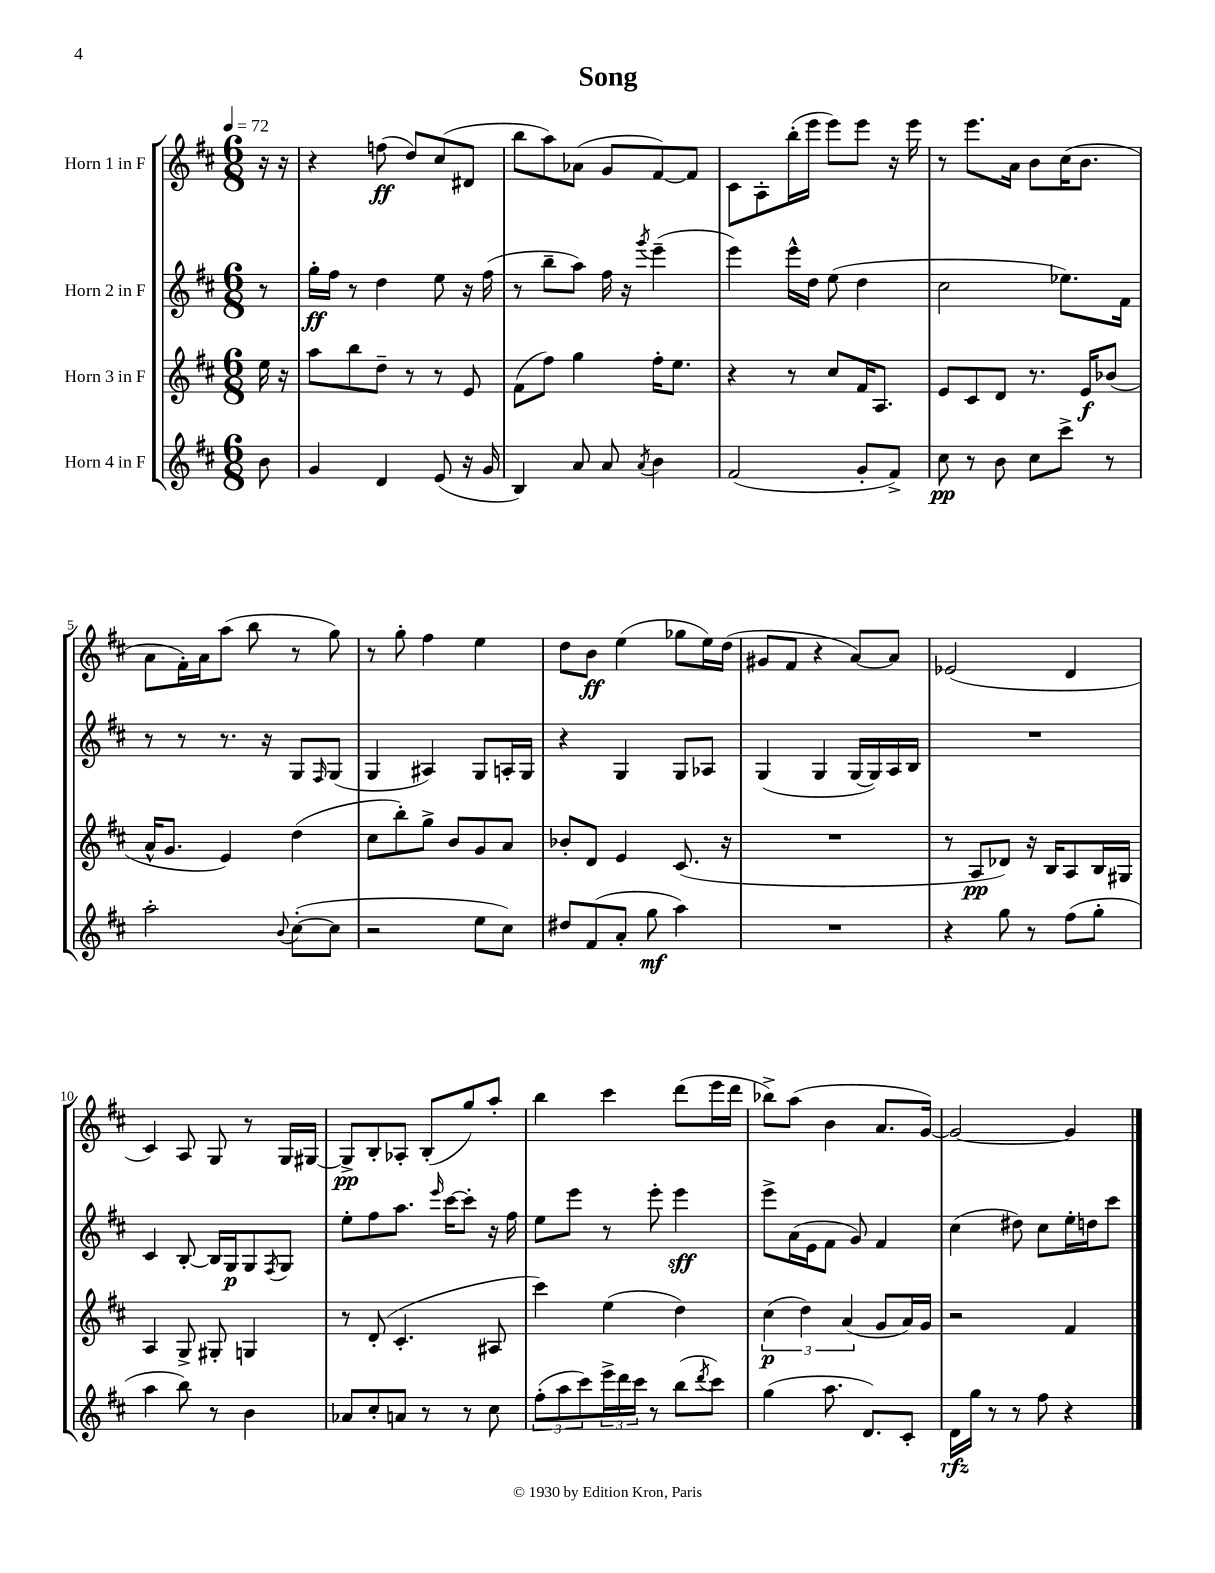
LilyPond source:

\header { title = "Song" }
<<
\new StaffGroup <<
\new Staff = "s0" \with { instrumentName = "Horn 1 in F" } {
    \clef treble \key d \major \numericTimeSignature \time 6/8 \partial 8 \tempo 4 = 72
    r16 r16 |
    r4 f''8\ff( d''8) cis''8( dis'8 |
    b''8 a''8) aes'8( g'8 fis'8~) fis'8 |
    cis'8 a8-. b''16-.( e'''16 e'''8) e'''8 r16 e'''16 |
    r8 e'''8. a'16 b'8 cis''16( b'8. |
    a'8 fis'16-.) a'16 a''8( b''8 r8 g''8) |
    r8 g''8-. fis''4 e''4 |
    d''8 b'8\ff e''4( ges''8 e''16) d''16( |
    gis'8 fis'8 r4 a'8~) a'8 |
    ees'2( d'4 |
    cis'4) a8 g8 r8 g16 gis16~ |
    gis8->\pp b8-. aes8-. b8-.( g''8) a''8-. |
    b''4 cis'''4 d'''8( e'''16 d'''16 |
    bes''8->) a''8( b'4 a'8. g'16~) |
    g'2~ g'4 \bar "|." |
}
\new Staff = "s1" \with { instrumentName = "Horn 2 in F" } {
    \clef treble \key d \major \numericTimeSignature \time 6/8 \partial 8
    r8 |
    g''16-.\ff fis''16 r8 d''4 e''8 r16 fis''16( |
    r8 b''8-- a''8) fis''16 r16 \acciaccatura { g'''8 } e'''4--( |
    e'''4) e'''16-^ d''16 e''8( d''4 |
    cis''2 ees''8.) fis'16 |
    r8 r8 r8. r16 g8 \grace { fis16 } g8( |
    g4 ais4) g8 a16-. g16 |
    r4 g4 g8 aes8 |
    g4( g4 g16~ g16) a16 b16 |
    R2. |
    cis'4 b8~-. b16 g16\p g8 \acciaccatura { fis8 } g8 |
    e''8-. fis''8 a''8. \grace { e'''16 } cis'''16~ cis'''8-. r16 fis''16 |
    e''8 e'''8 r8 e'''8-. e'''4\sff |
    e'''8-> a'16( e'16 fis'8 g'8) fis'4 |
    cis''4( dis''8) cis''8 e''16-. d''16 cis'''8 \bar "|." |
}
\new Staff = "s2" \with { instrumentName = "Horn 3 in F" } {
    \clef treble \key d \major \numericTimeSignature \time 6/8 \partial 8
    e''16 r16 |
    a''8 b''8 d''8-- r8 r8 e'8 |
    fis'8( fis''8) g''4 fis''16-. e''8. |
    r4 r8 cis''8 fis'16 a8. |
    e'8 cis'8 d'8 r8. e'16\f bes'8( |
    a'16-^ g'8. e'4) d''4( |
    cis''8 b''8-.) g''8-> b'8 g'8 a'8 |
    bes'8-. d'8 e'4 cis'8.( r16 |
    R2. |
    r8 a8\pp des'8) r16 b16 a8 b16 gis16 |
    a4 g8-> gis8-. g4 |
    r8 d'8-.( cis'4.-. ais8 |
    cis'''4) e''4( d''4) |
    \tuplet 3/2 { cis''4\p( d''4) a'4( } g'8 a'16) g'16 |
    r2 fis'4 \bar "|." |
}
\new Staff = "s3" \with { instrumentName = "Horn 4 in F" } {
    \clef treble \key d \major \numericTimeSignature \time 6/8 \partial 8
    b'8 |
    g'4 d'4 e'8( r16 g'16 |
    b4) a'8 a'8 \acciaccatura { a'8 } b'4 |
    fis'2( g'8-. fis'8->) |
    cis''8\pp r8 b'8 cis''8 cis'''8-> r8 |
    a''2-. \appoggiatura { b'8 } cis''8~-.( cis''8 |
    r2 e''8 cis''8) |
    dis''8 fis'8( a'8-. g''8\mf a''4) |
    R2. |
    r4 g''8 r8 fis''8( g''8-. |
    a''4 b''8) r8 b'4 |
    aes'8 cis''8-. a'8 r8 r8 cis''8 |
    \tuplet 3/2 { fis''8-.( a''8 cis'''8) } \tuplet 3/2 { e'''16-> d'''16 cis'''16 } r8 b''8( \acciaccatura { d'''8 } cis'''8) |
    g''4( a''8. d'8.) cis'8-. |
    d'16\rfz g''16 r8 r8 fis''8 r4 \bar "|." |
}
>>
>>
